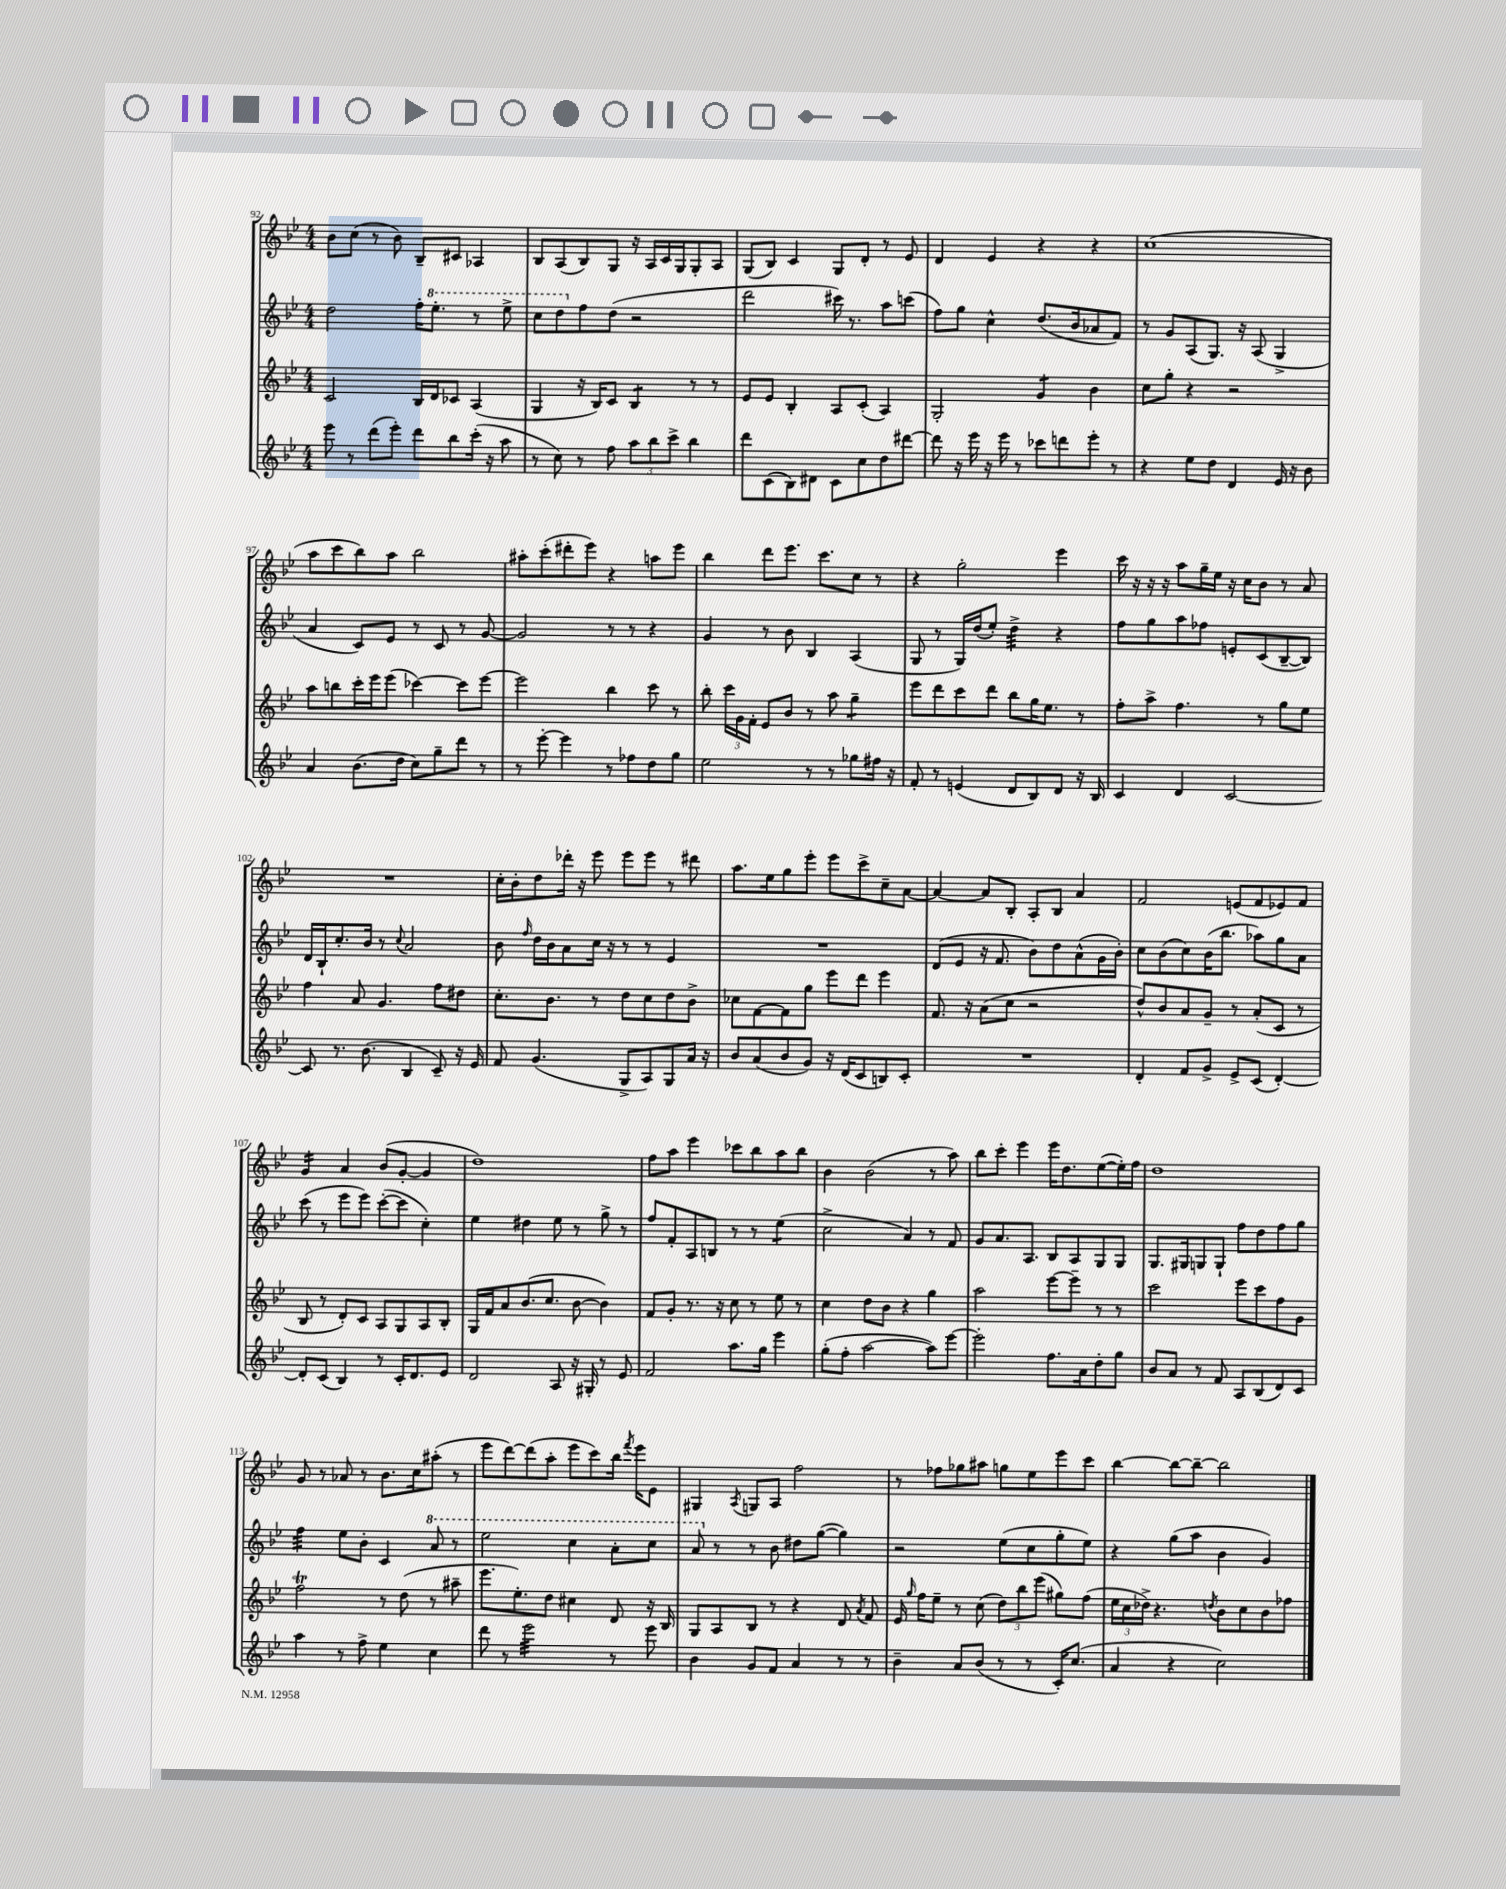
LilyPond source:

<<
\new StaffGroup <<
\new Staff = "s0" {
    \clef treble \key bes \major \numericTimeSignature \time 4/4
    \autoBeamOff bes'8[ c''8]( r8 bes'8) bes8[-- cis'8] aes4 |
    bes8[ a8( bes8) g8] r16 a16[ c'16 g16 g8-. a8] |
    g8[( bes8]) c'4 g8[ d'8]-. r8 ees'8 |
    d'4 ees'4 r4 r4 |
    c''1( |
    a''8[ c'''8 bes''8) a''8] bes''2 |
    ais''8[-. c'''8-.( dis'''8-. ees'''8]) r4 a''8[ ees'''8] |
    bes''4 d'''8[ ees'''8.] c'''8.[ c''8] r8 |
    r4 g''2-. ees'''4 |
    c'''16 r16 r16 r16 a''8[ g''16-- ees''16] r16 c''16[ bes'8] r8 a'8 |
    R1 |
    c''16[-. bes'16-. d''8 des'''16]-. r16 ees'''8 ees'''8[ ees'''8] r8 dis'''8 |
    a''8.[ ees''16 g''8 ees'''8]-. ees'''8[ c'''8-> c''8-- a'8]~ |
    a'4~ a'8[ bes8]-. a8[-. bes8] a'4 |
    f'2 e'8[( f'8 ees'8) f'8] |
    g'4:16 a'4 bes'8[( g'8]~-. g'4 |
    d''1) |
    f''8[ a''8] ees'''4 ces'''8[ bes''8 a''8 bes''8] |
    bes'4 bes'2( r8 a''8) |
    bes''8[ c'''8]-. ees'''4 ees'''16[ d''8. ees''8~( ees''16-.) f''16] |
    d''1 |
    g'8 r8 aes'8 r8 bes'8.[ c''16 ais''8]-.( r8 |
    ees'''8[ d'''8~) d'''8( a''8]-. ees'''8[ c'''8) bes''16] \acciaccatura { f'''8 } ees'''16[ ees'8] |
    gis4 \acciaccatura { a8 } g8[ a8] f''2 |
    r8 fes''8[ ges''8 ais''8] g''8[ ees''8 ees'''8 c'''8] |
    bes''4~ bes''8[~ bes''8]~-- bes''2 \bar "|." |
}
\new Staff = "s1" {
    \clef treble \key bes \major \numericTimeSignature \time 4/4
    \autoBeamOff d''2 f''16[-. \ottava #1 ees'''8.]-. r8 ees'''8-> |
    c'''8[ d'''8 \ottava #0 f''8 d''8]( r2 |
    d'''2 cis'''16) r8. a''8[ c'''8]( |
    f''8[) g''8] c''4-^ d''8.[( bes'16 aes'8 f'8]) |
    r8 g'8[ a8( g8.]) r16 a8( g4-> |
    a'4 c'8[) ees'8] r8 c'8 r8 g'8~ |
    g'2 r8 r8 r4 |
    g'4 r8 bes'8 bes4 a4( |
    g8 r8 g16[) d''16( ees''8]-.) d''4:32-> r4 |
    f''8[ g''8 a''8 fes''8] e'8[-. c'8( bes8~-- bes8]) |
    d'16[ bes16-! c''8.-. bes'16] r8 \appoggiatura { c''8 } a'2 |
    bes'8 \grace { f''16 } d''16[ bes'16 a'8 c''16] r16 r8 r8 ees'4 |
    R1 |
    d'8[( ees'8] r16 f'8. bes'8[) d''8 a'8-^( g'16 bes'16]-.) |
    c''8[ bes'8( c''8) bes'16( bes''8.] aes''8[) g''8 a'8] |
    c'''8( r8 ees'''8[ ees'''8]) c'''8[~-.( c'''8] c''4-.) |
    ees''4 dis''4 ees''8 r8 g''8-> r8 |
    f''8[ f'8-. a8 b8] r8 r8 ees''4:8( |
    c''2-> a'4) r8 f'8 |
    g'8[ a'8. a8.] bes8[ a8 g8 g8] |
    g8.[ gis16 g8 g8]-! f''8[ d''8 f''8 g''8] |
    f''4:32 ees''8[ bes'8]-. c'4 \ottava #1 a''8 r8 |
    ees'''2 c'''4 a''8[-. c'''8] |
    a''8 \ottava #0 r8 r8 bes'8 dis''8[ g''8]~( g''4) |
    r2 ees''8[( c''8 g''8-. ees''8]) |
    r4 g''8[( a''8] bes'4 g'4) \bar "|." |
}
\new Staff = "s2" {
    \clef treble \key bes \major \numericTimeSignature \time 4/4
    \autoBeamOff c'2 bes16[ d'16 ces'8] a4( |
    g4 r16 bes16[) c'8] bes4:8 r8 r8 |
    ees'8[ ees'8] bes4-. a8[ c'8]-.( a4) |
    g2-. g'4:8 bes'4 |
    c''8[ g''8]-. r4 r2 |
    a''8[ b''8 c'''16-. ees'''16 ees'''8]( ces'''4~) ces'''8[ ees'''8]~ |
    ees'''2 bes''4 c'''8 r8 |
    bes''8-. \tuplet 3/2 { c'''16[ g'16 f'16]-. } ees'8[ bes'8] r8 a''8 g''4:8-- |
    ees'''8[ d'''8 c'''8 d'''8] bes''8[ g''16 ees''8.] r8 |
    f''8[-. a''8]-> f''4. r8 g''8[ ees''8] |
    f''4 a'8 g'4. f''8[ dis''8] |
    c''8.[-. bes'8.] r8 d''8[ c''8 d''8 bes'8]-> |
    ces''8[ f'8~ f'8 g''8] ees'''8[ d'''8] ees'''4 |
    f'8. r16 a'8[( c''8] r2 |
    d''8[-^) bes'8 a'8 g'8]-- r8 a'8[-.( c'8] r8 |
    bes8 r8 d'8[-.) c'8] a8[ g8 a8 bes8]-. |
    g16[ f'16 a'8 bes'8.( c''8.] bes'8~ bes'4) |
    f'8[ g'8]-. r8. r16 c''8 r8 ees''8 r8 |
    c''4 d''8[ bes'8] r4 g''4 |
    a''2 ees'''8[~ ees'''8]-- r8 r8 |
    c'''2 ees'''8[ c'''8 f''8 g'8] |
    f''2\trill r8 d''8( r8 ais''8-- |
    ees'''8.[ ees''8.-.) d''8] cis''4 d'8 r16 bes16 |
    g8[ a8 bes8] r8 r4 d'8 \acciaccatura { a'8 } f'8 |
    ees'16 \grace { g''16 } f''16[ ees''8]-- r8 c''8( \tuplet 3/2 { d''8[) bes''8 ees'''8]( } gis''8[) f''8]( |
    \tuplet 3/2 { ees''16[ c''16 des''16]->) } r4. \acciaccatura { d''8 } bes'8[ c''8 bes'8 fes''8] \bar "|." |
}
\new Staff = "s3" {
    \clef treble \key bes \major \numericTimeSignature \time 4/4
    \autoBeamOff ees'''8 r8 d'''8[( ees'''8]-.) d'''8[ bes''8 c'''16]-.( r16 a''8 |
    r8 c''8) r8 f''8 \tuplet 3/2 { a''8[ bes''8 c'''8]-> } bes''4 |
    d'''8[ c'8( bes8) dis'8] c'8[ c''8 d''8 dis'''8]~ |
    dis'''8 r16 ees'''16 r16 ees'''16 r8 ces'''8[ d'''8 ees'''8]-. r8 |
    r4 ees''8[ d''8] d'4 ees'16 r16 bes'8 |
    a'4 bes'8.[( d''16] c''8[) g''8-- d'''8] r8 |
    r8 ees'''8~-. ees'''4 r8 fes''8[ d''8 g''8] |
    ees''2 r8 r8 ges''8[ fis''16] r16 |
    f'8-. r8 e'4( d'8[ bes8) d'8] r16 bes16 |
    c'4 d'4 c'2~ |
    c'8 r8. bes'8.( bes4 c'8--) r16 ees'16 |
    f'8 g'4.( g8[-> a8) g8 a'16] r16 |
    bes'8[ a'8( bes'8 g'8]) r16 d'16[( c'8 b8) c'8]-. |
    R1 |
    d'4-. f'8[ g'8]-> ees'8[-> c'8]( d'4~-.) |
    d'8[-. c'8]( bes4) r8 c'16[-. d'8. ees'8] |
    d'2 a8 r16 gis16-. r8 ees'8 |
    f'2 a''8.[ g''16] ees'''4 |
    g''8[-.( f''8]-. a''2~ a''8[) ees'''8]~ |
    ees'''2-. f''8.[ a'16 d''8-. g''8] |
    bes'8[ a'8] r8 f'8 a8[ bes8( d'8) c'8] |
    a''4 r8 f''8-> ees''4 c''4 |
    d'''8 r8 ees'''2:32 r8 ees'''8 |
    bes'4 g'8[ f'8] a'4 r8 r8 |
    bes'4-- a'8[ bes'8]( r8 r8 c'16[-.) c''8.]( |
    a'4 r4 c''2) \bar "|." |
}
>>
>>
\layout { \context { \Score currentBarNumber = #92 } }
